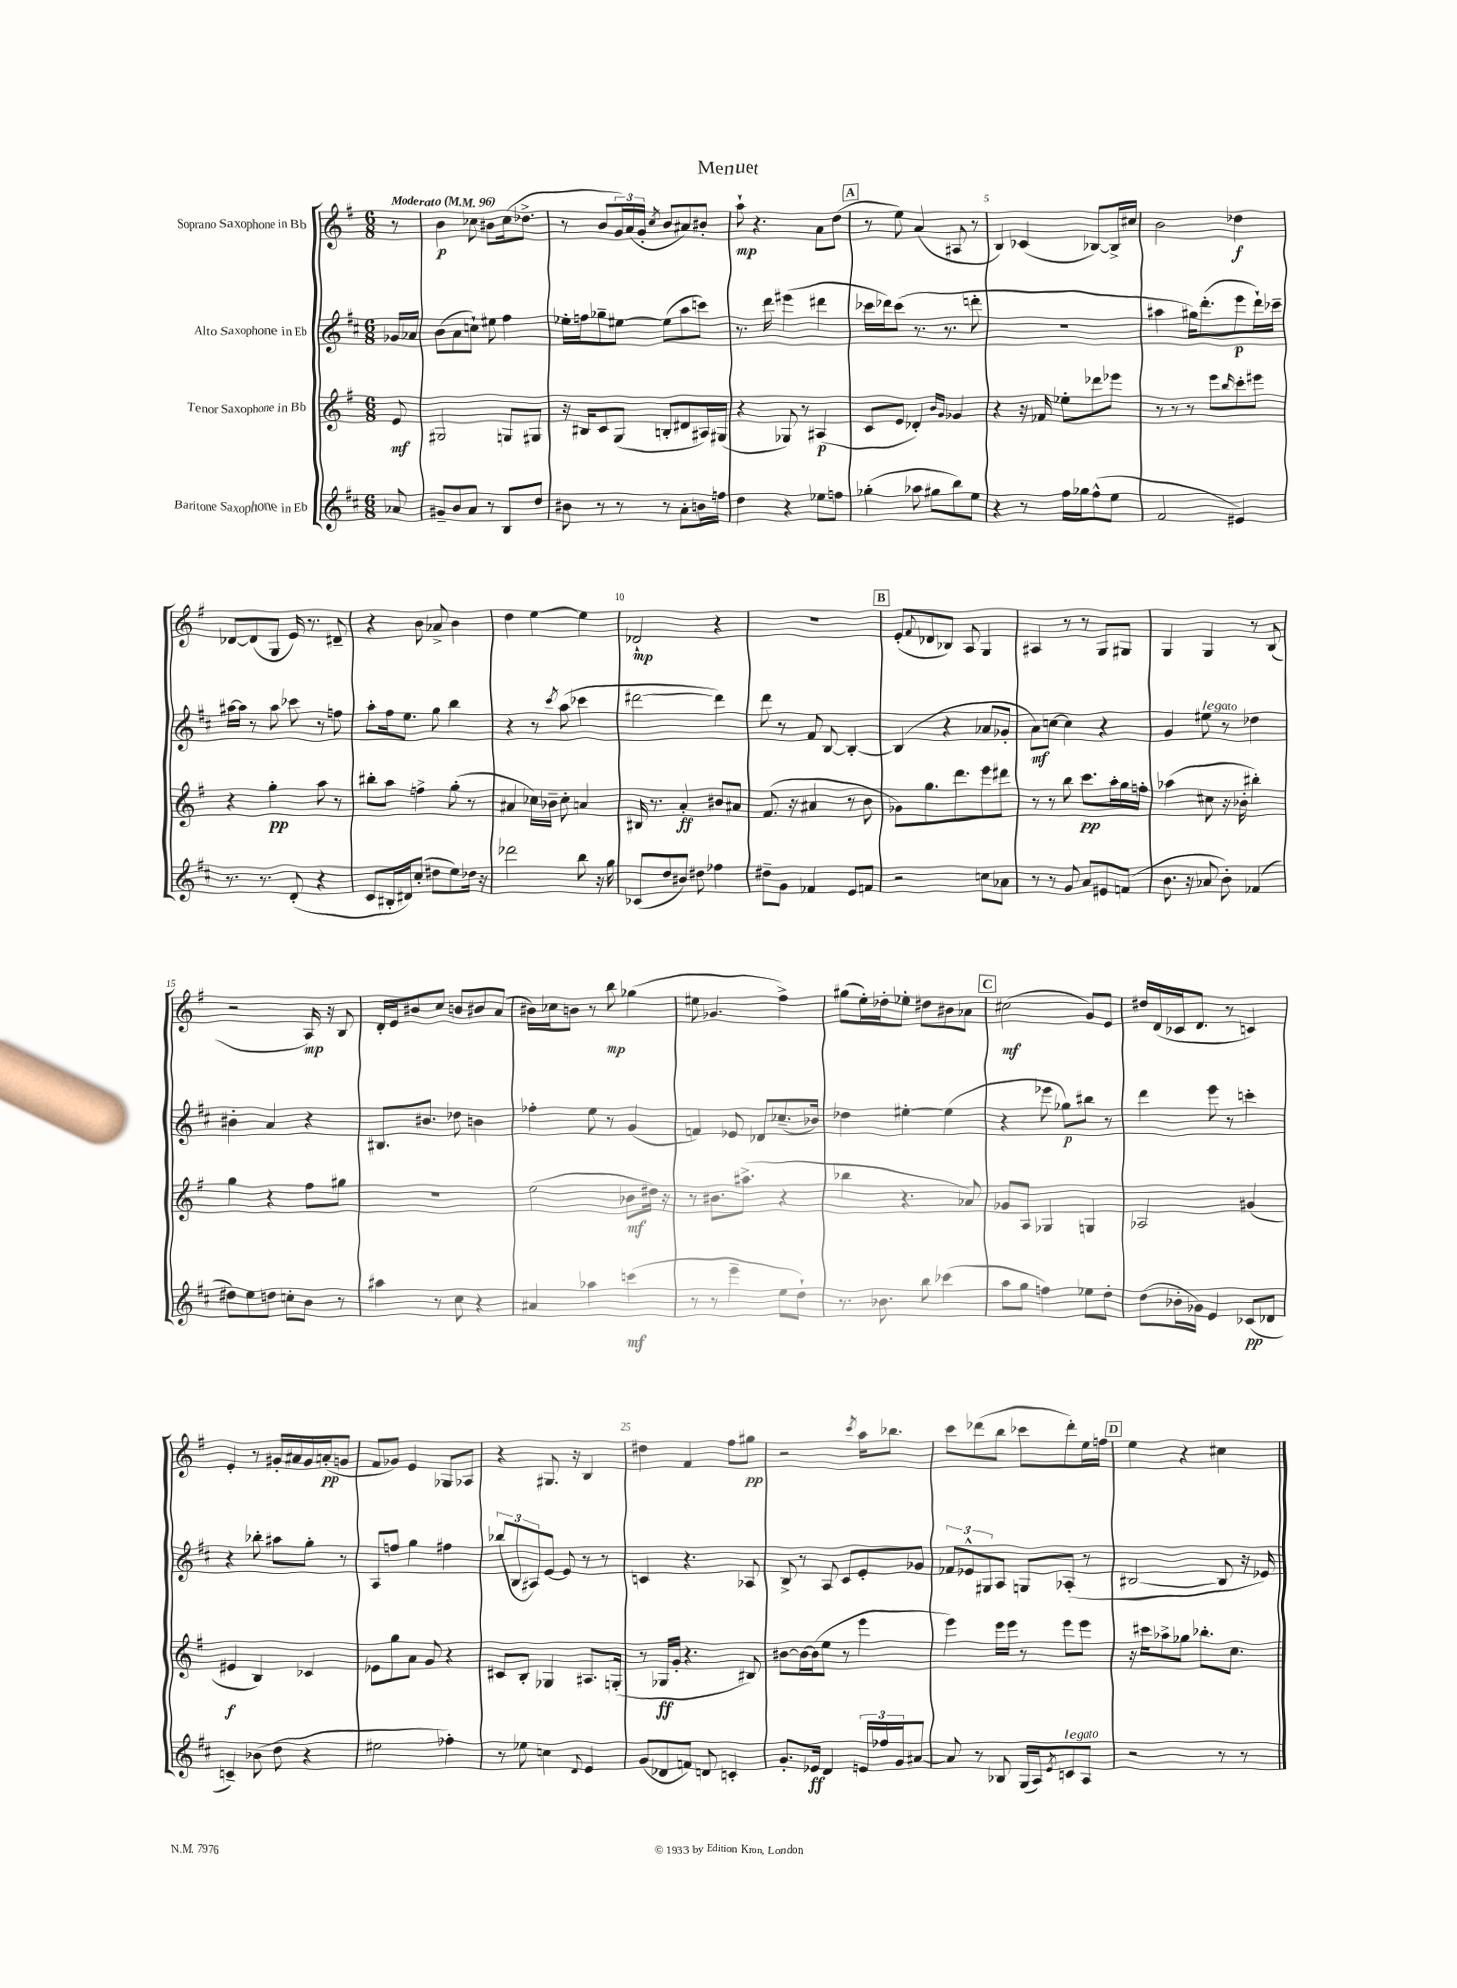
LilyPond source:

\header { title = "Menuet" }
<<
\new StaffGroup <<
\new Staff = "s0" \with { instrumentName = "Soprano Saxophone in Bb" } {
    \clef treble \key g \major \numericTimeSignature \time 6/8 \partial 8 \tempo "Moderato" 4 = 96
    r8 |
    b'4\p ces''8 bis'8 ces''16( des''8.-> |
    r8 b'8 \tuplet 3/2 { g'16) a'16( g'16-. } \acciaccatura { c''8 } b'8 ais'8) bis'8-. |
    a''8-!\mp r4. a'8 d''8( |
    \mark \markup { \box "A" } r8 e''8) a'4( ais8 r8 |
    b4) ces'4( bes8~) bes16-> cis''16 |
    b'2 des''4\f |
    des'8~ des'8( g8 e'16) r8. dis'8-- |
    r4 b'8 aes'8-> b'4 |
    d''4 e''4~ e''4 |
    des'2-!\mp r4 |
    R2. |
    \mark \markup { \box "B" } e'8-.( \appoggiatura { fis'8 } des'8 bes8) a8 g4 |
    ais4 r8 r8 g8 gis8 |
    g4 g4 r8 b8( |
    r2 a16\mp) r16 b8 |
    d'16-. e'16 bis'8 c''8 b'8 bis'8 a'8( |
    bis'16) ces''16 b'8 r8 b''8\mp ges''4( |
    eis''8 ges'4. fis''4->) |
    gis''8( e''16-.) des''16-. ees''8-. dis''8 bis'8 aes'8 |
    \mark \markup { \box "C" } cis''2\mf( g'8) e'8 |
    dis''16 d'16( ces'16 d'8. r8 c'4) |
    e'4-. r8 gis'16-. ais'16 gis'16 a'16-.\pp( g'8 |
    fis'8 ges'8) e'4 ges8 aes8 |
    r4 gis8. r16 b4 |
    dis''4 fis'4 fis''8 gis''8\pp |
    r2 \acciaccatura { c'''8 } a''16 bes''8. |
    c'''8 des'''8( b''8 ces'''8 des'''8-.) e''16 f''16 |
    \mark \markup { \box "D" } e''4 r4 cis''4 \bar "|." |
}
\new Staff = "s1" \with { instrumentName = "Alto Saxophone in Eb" } {
    \clef treble \key d \major \numericTimeSignature \time 6/8 \partial 8
    ges'16 aes'16 |
    b'8( a'8 c''8-!) eis''8 fis''4 |
    ees''16-. f''16 ges''8-- eis''8~ eis''8( a''8 c'''8) |
    r8. d'''16 eis'''4( dis'''4 |
    \mark \markup { \box "A" } ces'''16 des'''16) ces'''8( r8. r8. d'''8-. |
    r2. |
    ais''4 gis''16) d'''8.-.( e'''8\p d'''16-!) ces'''16-- |
    ais''16~ ais''16 r8 ais''8 ces'''8 r8 f''8 |
    a''8-. fis''16 e''8. g''8 b''4 |
    r4 r8 \acciaccatura { cis'''8 } a''8( ces'''4 |
    dis'''2~ dis'''4) |
    d'''8 r8 fis'8 b8~ b4~-. |
    \mark \markup { \box "B" } b4( r4 aes'8 ges'8-. |
    a'8\mf) c''8~ c''4 r4 |
    g'4 eis''8^\markup { \italic "legato" } r8 des''4 |
    bis'4-. a'4 r4 |
    bis8. bis'8. des''8 b'4 |
    fes''4-. e''8 r8 g'4( |
    f'4) ees'8 des'8 ces''8.--( bes'16) |
    des''4 eis''4~-. eis''4( |
    \mark \markup { \box "C" } r4 ees'''8 ges''8\p) bis''8 r8 |
    d'''4 e'''8 r8 c'''4-. |
    r4 bes''8-. ais''8 g''8-. r8 |
    a8 f''8 g''4 fis''4 |
    \tuplet 3/2 { bes''8( b8 ais8) } e'8~ e'8 r8 r8 |
    c'4 r4. aes8 |
    b8-> r8 a8 cis'8 e'8-. ges'8 |
    \tuplet 3/2 { fes'8 ees'8-^ gis8 } a8 g8 aes8-.( r8 |
    \mark \markup { \box "D" } bis2~ bis8 r16 ees'16) \bar "|." |
}
\new Staff = "s2" \with { instrumentName = "Tenor Saxophone in Bb" } {
    \clef treble \key g \major \numericTimeSignature \time 6/8 \partial 8
    e'8\mf |
    gis2 g8 gis8 |
    r16 bis16 c'8 g8( b8-. dis'8 ais16) gis16( |
    r4 ges8) r8 ais4\p( |
    \mark \markup { \box "A" } c'8 e'8 des'4-.) \grace { b'16 g'16 } ges'4 |
    r4 r16 fes'16 ees''8-. des'''8 ees'''8 |
    r8 r8 r8 e'''8 \grace { b''16 } c'''8-. eis'''8 |
    r4 g''4-.\pp a''8 r8 |
    bis''8-. a''8 f''4-> g''8-.( r8 |
    ais'4 ces''16) bes'16-- ces''8-. a'4 |
    bis16 r8. a'4-.\ff bis'8 ais'8 |
    fis'8.( r16 ais'4 r8 b'8 |
    \mark \markup { \box "B" } ges'8) g''8. d'''8. e'''8 dis'''8 |
    r8 r8 b''8 c'''8.\pp a''16-. g''16 f''16-. |
    aes''4( cis''8 r16 bes'16-. bis''4-.) |
    g''4 r4 fis''8 gis''8 |
    R2. |
    e''2( bes'8\mf dis''16) r16 |
    r8 bis'8. ais''8.->( r4 |
    bes''4 r4. aes'8) |
    \mark \markup { \box "C" } ges'8 a8 ges4 g4 |
    aes2 gis'4( |
    eis'4\f b4) ces'4 |
    ees'8 g''8 a'8 g'8 r4 |
    cis'8 b8-. ges4 ais8. g16-.( |
    r8 ges16\ff g'16-. r4. bis8) |
    bis'8~ bis'16~ bis'16( e''8 r8 e'''4 |
    e'''4) e'''16 e'''16 r8 e'''8 e'''8 |
    \mark \markup { \box "D" } r16 cis'''16 aes''8-> ges''8 bes''8.-. c''8. \bar "|." |
}
\new Staff = "s3" \with { instrumentName = "Baritone Saxophone in Eb" } {
    \clef treble \key d \major \numericTimeSignature \time 6/8 \partial 8
    aes'8 |
    gis'8-- b'8 a'8 r8 b8 d''8 |
    bis'8 r8 r8 r8 a'8-. b'16 f''16 |
    d''4 r4 ees''8 f''8 |
    \mark \markup { \box "A" } ges''4-.( aes''8 gis''8 b''8) e''8 |
    r4 r8 fis''16 ges''16 fis''8-^( e''8 |
    fis'2 eis'4) |
    r8. r8. d'8-.( r4 |
    cis'8 bis16-. dis'16) cis''8-.( dis''8 e''8) des''16 r16 |
    des'''2 b''8 r16 g''16 |
    ces'8( d''8 bis'8) dis''8 fes''4 |
    dis''8-- g'8 fes'4 e'8 f'8 |
    \mark \markup { \box "B" } r2 c''8 aes'8 |
    r8 r8 g'8 a'8 eis'8 f'8( |
    b'8. r16 aes'8 b'8-.) fes'4( |
    dis''8) e''8 d''8 c''8-. b'8 r8 |
    ais''4 r8 cis''8 r4 |
    ais'4 aes''4 c'''4\mf( |
    r8 r8 e'''4-- e''8 d''8-!) |
    r8. bes'8. b''8 ces'''4( |
    \mark \markup { \box "C" } a''8 g''8 f''4) ees''8 d''8-. |
    d''8( bes'16-. ges'16) e'4 ces'8\pp( des'8 |
    c'4--) bes'8( d''8 r4 |
    eis''2 fes''4-.) |
    r8 ees''8 c''4 \appoggiatura { d'8 } e'4 |
    g'8( des'8 f'8) d'8 c'4-. |
    g'8.-. ees'16\ff d'4 \tuplet 3/2 { e'16 fes''16 g'16 } ais'8~ |
    ais'8 r8 bes8 g16( a16) \acciaccatura { e'8 } c'8^\markup { \italic "legato" } a8 |
    \mark \markup { \box "D" } r2 r8 r8 \bar "|." |
}
>>
>>
\layout { \context { \Score \override BarNumber.break-visibility = ##(#f #t #t) barNumberVisibility = #(every-nth-bar-number-visible 5) } }
